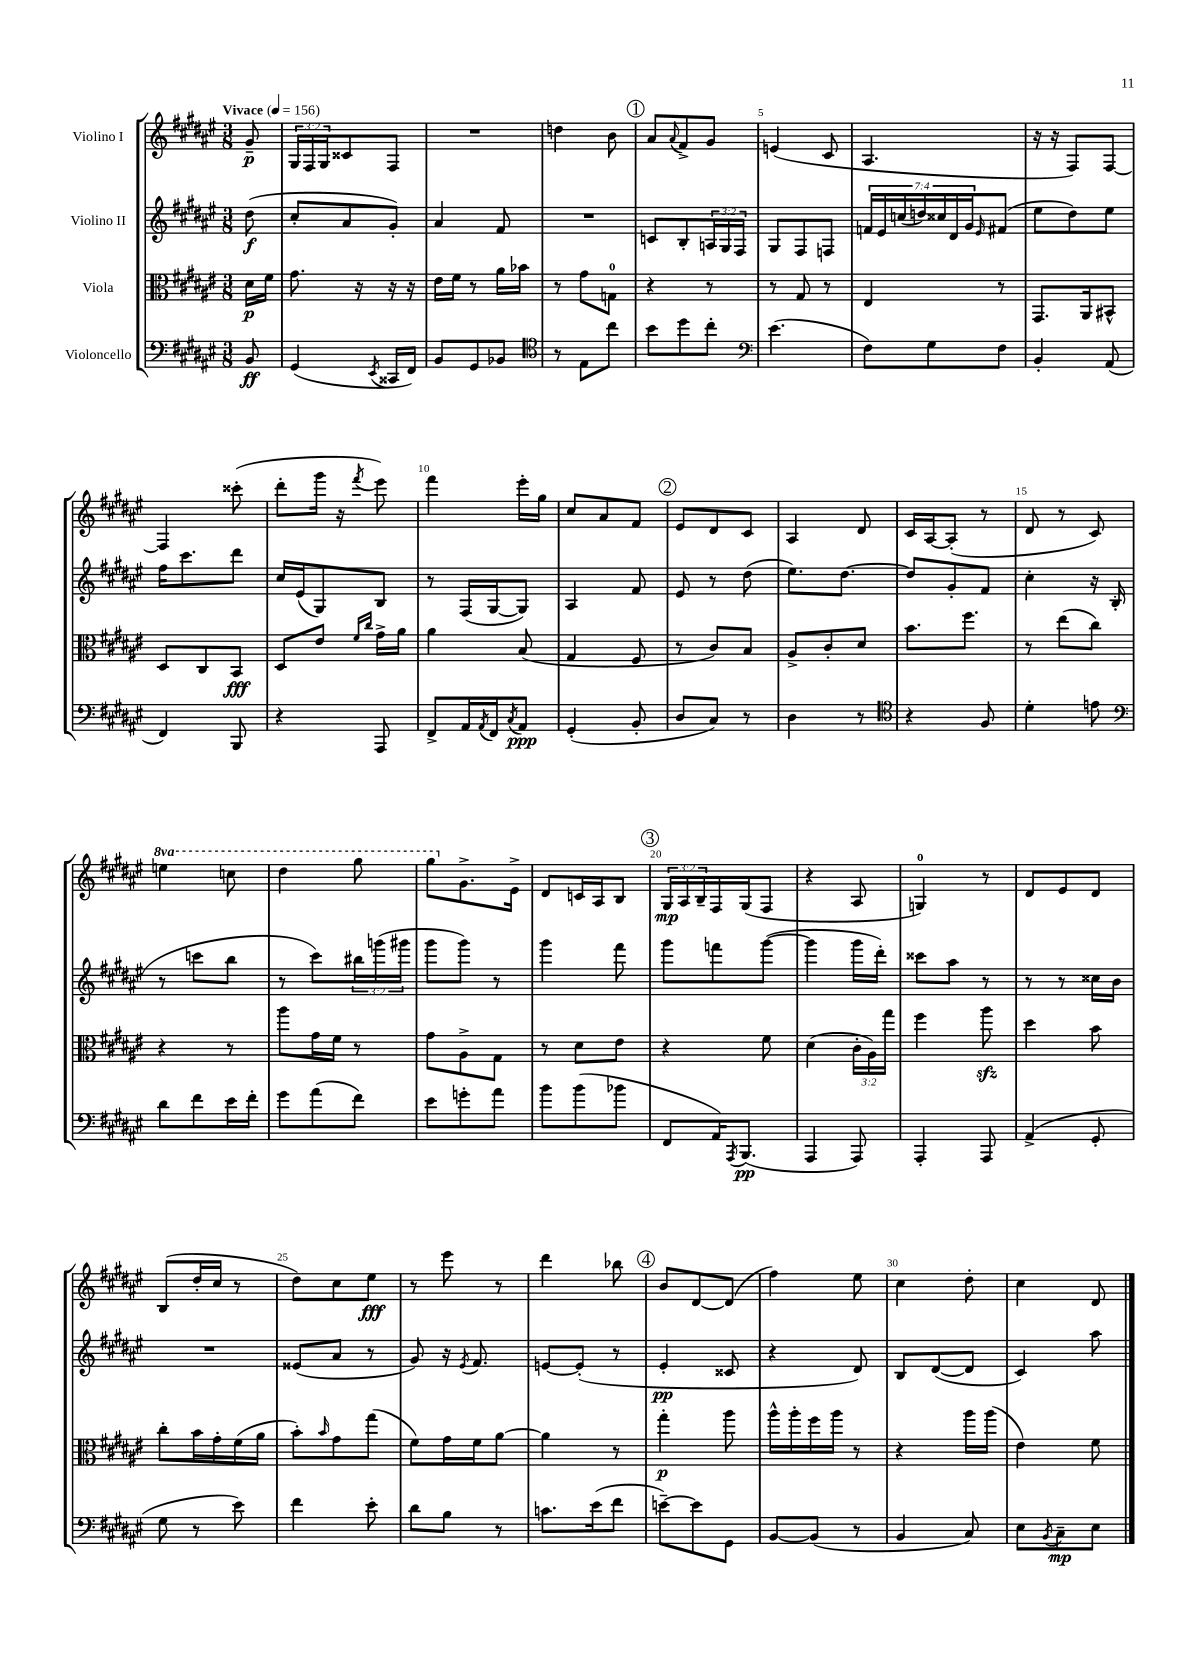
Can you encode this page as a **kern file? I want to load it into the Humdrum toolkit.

**kern	**kern	**kern	**kern
*staff4	*staff3	*staff2	*staff1
*clefF4	*clefC3	*clefG2	*clefG2
*k[f#c#g#d#a#e#]	*k[f#c#g#d#a#e#]	*k[f#c#g#d#a#e#]	*k[f#c#g#d#a#e#]
*M3/8	*M3/8	*M3/8	*M3/8
*MM156	*MM156	*MM156	*MM156
8BB	16d#	(8dd#	8g#~
.	16f#	.	.
=	=	=	=
(4GG#	8.g#	8cc#'	24G#
.	.	.	24F#
.	.	.	24G#
.	.	8a#	8c##
.	16r	.	.
8qEE#	.	.	.
16CC##	16r	8g#')	8F#
16FF#)	16r	.	.
=	=	=	=
8BB	16e#	4a#	4.r
.	16f#	.	.
8GG#	8r	.	.
8BB-	16a#	8f#	.
.	16b-	.	.
=	=	=	=
*clefC4	*	*	*
8r	8r	4.r	4dd
8E#	8g#	.	.
8cc#	8G	.	8b
=	=	=	=
8b	4r	8c	8a#
.	.	.	8qqa#
8dd#	.	8B'	8f#^
8cc#'	8r	24A	8g#
.	.	24G#	.
.	.	24F#	.
=	=	=	=
*clefF4	*	*	*
(4.e#	8r	8G#	(4e
.	8G#	8F#	.
.	8r	8F	8c#
=	=	=	=
8F#)	4E#	28f	4.A#
.	.	28e#	.
.	.	(28cc	.
.	.	28dd)	.
8G#	.	.	.
.	.	28cc##	.
.	.	28d#	.
.	.	28g#	.
.	.	16qqe#	.
8F#	8r	(8f#	.
=	=	=	=
4BB'	8.GG#	8ee#	16r
.	.	.	16r
.	.	8dd#)	8F#)
.	16AA#	.	.
(8AA#	8BB#^^	8ee#	[8F#
=	=	=	=
4FF#)	8D#	16ff#	4F#]
.	.	8.ccc#	.
.	8C#	.	.
8BBB	8BB	8ddd#	(8ccc##'
=	=	=	=
4r	8D#	16cc#	8ddd#'
.	.	(16e#	.
.	8e#	8G#)	16ggg#
.	.	.	16r
.	16qqf#	.	.
.	16qqcc#	.	8qfff#
8AAA#	16g#^	8B	8eee#)
.	16a#	.	.
=	=	=	=
8FF#^	4a#	8r	4fff#
16AA#	.	(16F#	.
8qAA#	.	.	.
16FF#	.	[16G#	.
8qC#	.	.	.
8AA#	(8B	8G#])	16eee#'
.	.	.	16gg#
=	=	=	=
(4GG#'	4G#	4A#	8cc#
.	.	.	8a#
8BB'	8F#	8f#	8f#
=	=	=	=
8D#	8r	8e#	8e#
8C#)	8c#)	8r	8d#
8r	8B	(8dd#	8c#
=	=	=	=
4D#	8A#^	8.ee#)	4A#
.	8c#'	.	.
.	.	[8.dd#	.
8r	8d#	.	8d#
=	=	=	=
*clefC4	*	*	*
4r	8.b	8dd#]	16c#
.	.	.	[16A#
.	.	8g#'	(8A#']
.	8.ff#	.	.
8F#	.	8f#	8r
=	=	=	=
4d#'	8r	4cc#'	8d#
.	(8ee#	.	8r
8e	8cc#)	16r	8c#)
.	.	(16B'	.
=	=	=	=
*clefF4	*	*	*
8d#	4r	8r	4eee
8f#	.	8ccc	.
16e#	8r	8bb	8ccc
16f#'	.	.	.
=	=	=	=
8g#	8aa#	8r	4ddd#
(8a#	16g#	8ccc#)	.
.	16f#	.	.
8f#)	8r	24bb#	8ggg#
.	.	(24ggg	.
.	.	24ggg#	.
=	=	=	=
8e#	8g#	8ggg#	8ggg#
8g'	8A#^	8ggg#)	8.g#^
8a#	8G#	8r	.
.	.	.	16e#^
=	=	=	=
8b	8r	4ggg#	8d#
(8b	8d#	.	16c
.	.	.	16A#
8b-	8e#	8fff#	8B
=	=	=	=
8FF#	4r	8ggg#	24G#
.	.	.	24A#
.	.	.	24B~
16AA#)	.	8fff	16F#
8qAAA#	.	.	.
(8.BBB	.	.	(16G#
.	8f#	([8ggg#	8F#
=	=	=	=
4AAA#	(4d#	4ggg#]	4r
8AAA#)	24c#'	16ggg#	8A#
.	24A#)	.	.
.	.	16ddd#')	.
.	24gg#	.	.
=	=	=	=
4AAA#'	4ff#	8ccc##	4G)
.	.	8aa#	.
8AAA#	8aa#	8r	8r
=	=	=	=
(4AA#^	4dd#	8r	8d#
.	.	8r	8e#
8GG#'	8b	16cc##	8d#
.	.	16b	.
=	=	=	=
8G#	8cc#'	4.r	(8B
8r	16b	.	16dd#'
.	16g#'	.	16cc#
8e#)	(16f#	.	8r
.	16a#	.	.
=	=	=	=
4f#	8b')	(8e##	8dd#)
.	16qqb	.	.
.	8g#	8a#	8cc#
8e#'	(8gg#	8r	8ee#
=	=	=	=
8d#	8f#)	8g#)	8r
8B	16g#	16r	8eee#
.	.	8qe#	.
.	16f#	8.f#	.
8r	[8a#	.	8r
=	=	=	=
8.c	4a#]	[8e	4ddd#
.	.	(8e']	.
(16e#	.	.	.
8f#	8r	8r	8bb-
=	=	=	=
[8e~)	4gg#'	4e#'	8b
8e]	.	.	[8d#
8GG#	8aa#	8c##	(8d#]
=	=	=	=
[8BB	16aa#^^	4r	4ff#)
.	16aa#'	.	.
(8BB]	16ff#	.	.
.	16aa#	.	.
8r	8r	8d#)	8ee#
=	=	=	=
4BB	4r	8B	4cc#
.	.	([8d#	.
8C#)	16aa#	8d#]	8dd#'
.	(16aa#	.	.
=	=	=	=
8E#	4e#)	4c#)	4cc#
8qBB	.	.	.
8C#~	.	.	.
8E#	8f#	8aa#	8d#
==	==	==	==
*-	*-	*-	*-
